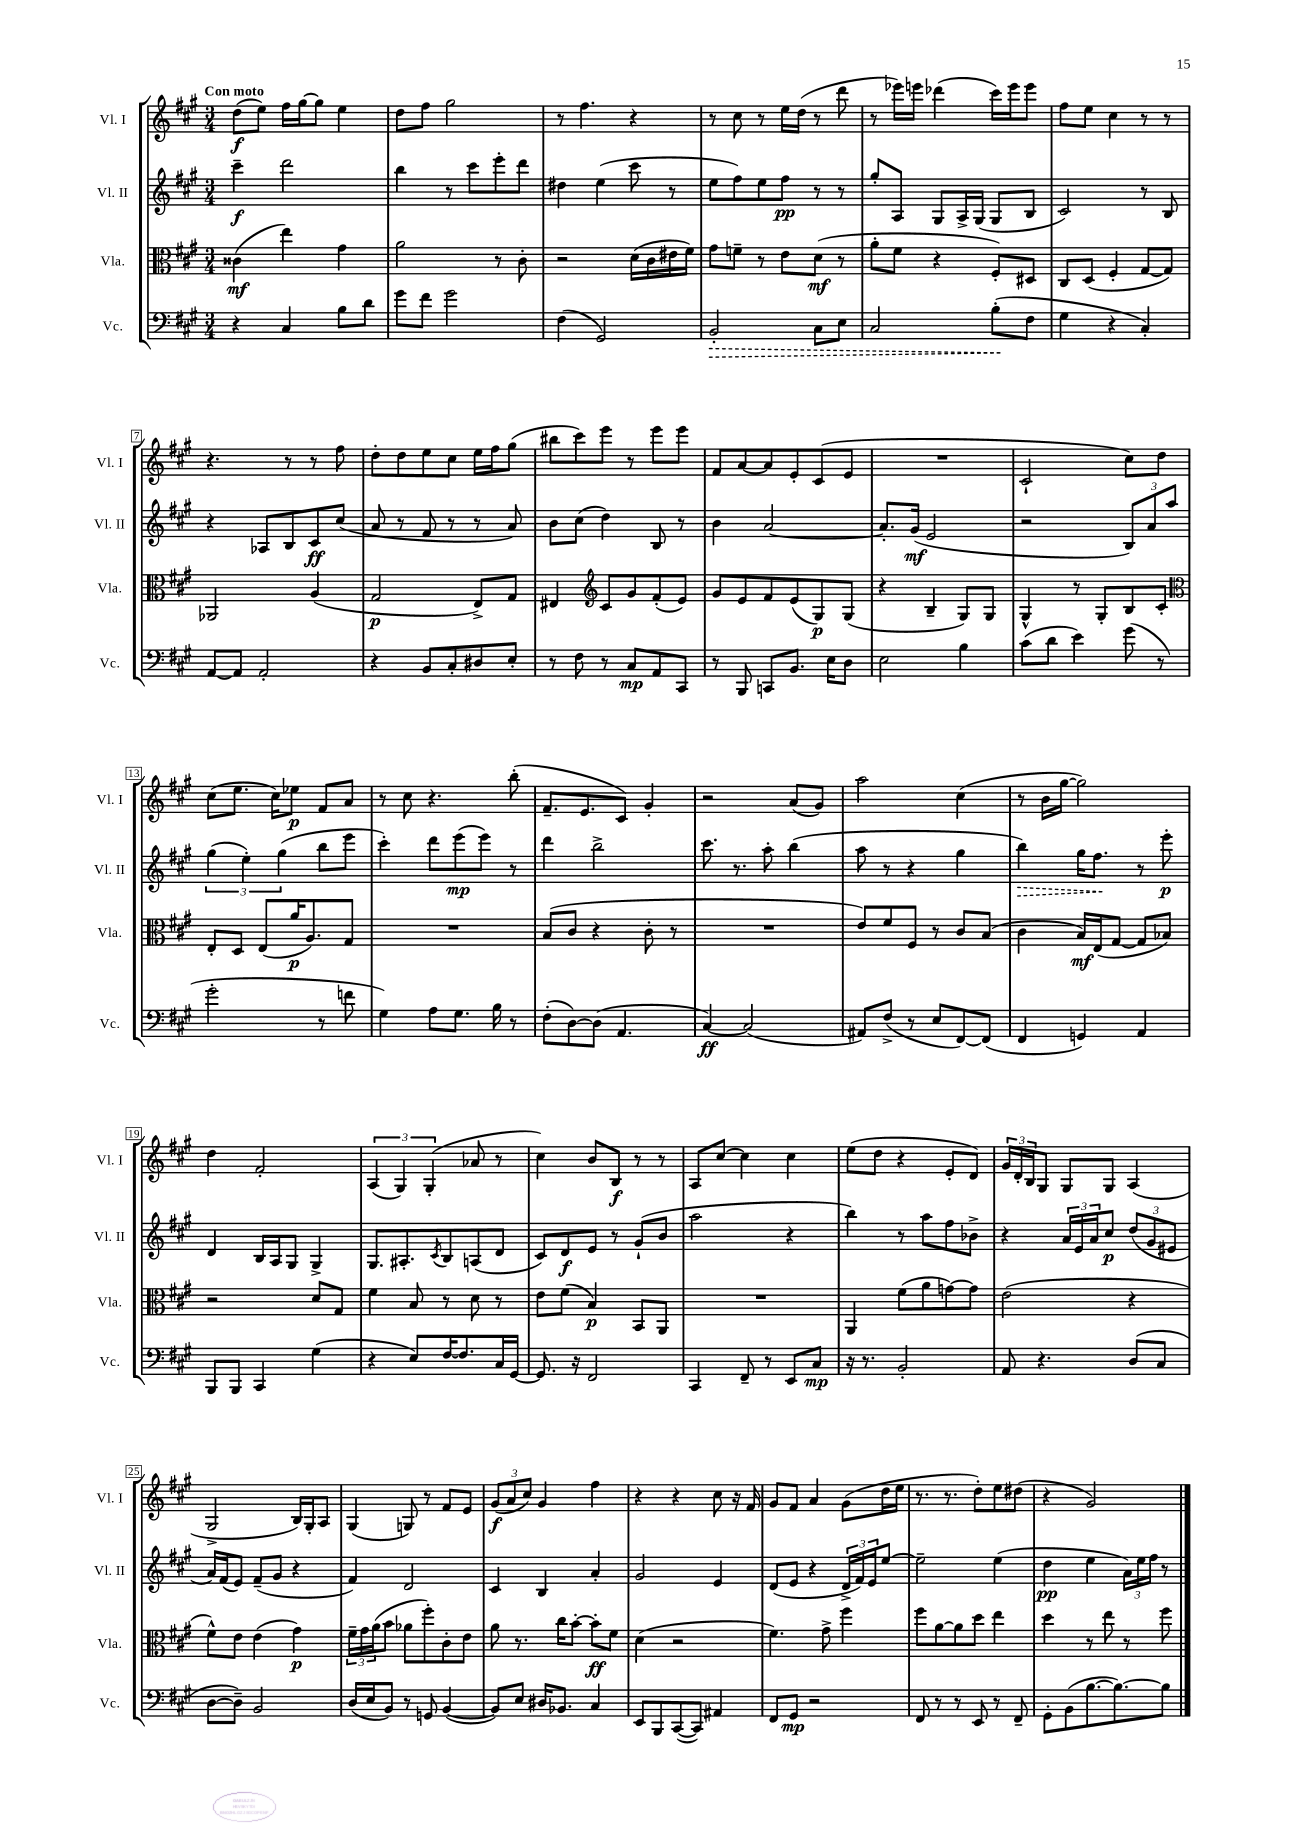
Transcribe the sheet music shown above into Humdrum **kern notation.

**kern	**kern	**kern	**kern
*staff4	*staff3	*staff2	*staff1
*clefF4	*clefC3	*clefG2	*clefG2
*k[f#c#g#]	*k[f#c#g#]	*k[f#c#g#]	*k[f#c#g#]
*M3/4	*M3/4	*M3/4	*M3/4
4r	(4c##\	4ccc#~\	(8dd\L
.	.	.	8ee\J)
4C#/	4ee\)	2ddd\	16ff#\LL
.	.	.	[16gg#\J
.	.	.	8gg#\]J
8B\L	4g#\	.	4ee\
8d\J	.	.	.
=	=	=	=
8g#\L	2a\	4bb\	8dd\L
8f#\J	.	.	8ff#\J
2g#\	.	8r	2gg#\
.	.	8ccc#\L	.
.	8r	8eee'\	.
.	8c#'\	8ddd\J	.
=	=	=	=
(4F#\	2r	4dd#\	8r
.	.	.	4.ff#\
2GG#/)	.	(4ee\	.
.	(16d\LL	8ccc#\	4r
.	16c#\	.	.
.	16e#\	8r	.
.	16f#\JJ)	.	.
=	=	=	=
2BB'/	8g#\L	8ee\L	8r
.	8f~\J	8ff#\)	8cc#\
.	8r	8ee\	8r
.	8e\L	8ff#\J	16ee\LL
.	.	.	(16dd\JJ
8C#\L	(8d\J	8r	8r
8E\J	8r	8r	8ddd\
=	=	=	=
2C#/	8a'\L	8gg#'/L	8r
.	8f#\J	8A/J	16eee-\LL)
.	.	.	16eee\JJ
.	4r	8G#/L	(4ddd-\
.	.	16A^/L	.
.	.	(16G#/JJ	.
(8B'\L	8F#'/L)	8G#/L	16ccc#\LL)
.	.	.	16eee\J
8F#\J	8D#/J	8B/J	8eee\J
=	=	=	=
4G#\	8C#/L	2c#/)	8ff#\L
.	(8D/J	.	8ee\J
4r	4F#'/	.	4cc#\
4C#'/)	[8G#/L	8r	8r
.	8G#/]J)	8B/	8r
=	=	=	=
[8AA/L	2AA-/	4r	4.r
8AA/]J	.	.	.
2AA'/	.	8A-/L	.
.	.	8B/	8r
.	(4A/	8c#/	8r
.	.	(8cc#/J	8ff#\
=	=	=	=
4r	2G#/	8a/	8dd'\L
.	.	8r	8dd\
8BB/L	.	8f#/	8ee\
8C#'/	.	8r	8cc#\J
8D#/	8E^/L)	8r	16ee\LL
.	.	.	16ff#\J
8E'/J	8G#/J	8a/)	(8gg#\J
=	=	=	=
8r	4E#/	8b\L	8bb#\L
8F#\	.	(8cc#\J	8ccc#\)
*	*clefG2	*	*
8r	8c#/L	4dd\)	8eee\J
8C#/L	8g#/	.	8r
8AA/	(8f#'/	8B/	8eee\L
8CC#/J	8e/J)	8r	8eee\J
=	=	=	=
8r	8g#/L	4b\	8f#/L
8BBB/	8e/	.	[8a/
8CC/L	8f#/	[2a/	8a/]
8.BB/J	(8e/	.	8e'/
.	8G#/)	.	(8c#/
16E\LK	.	.	.
8D\J	(8G#/J	.	8e/J
=	=	=	=
2E\	4r	8.a'/]L	2.r
.	.	(16g#/Jk	.
.	4B~/	2e/	.
4B\	8G#/L)	.	.
.	8G#/J	.	.
=	=	=	=
(8c#\L	4G#^^/	2r	2c#`/
8d\J	.	.	.
4e\)	8r	.	.
.	8G#'/L	.	.
(8g#\	8B/	12B/L)	8cc#\L)
.	.	12a/	.
8r	8c#'/J	.	8dd\J
.	.	12aa/J	.
=	=	=	=
*	*clefC3	*	*
2g#'\	8E'/L	(6gg#\	(8cc#\L
.	8D/J	.	8.ee\J
.	.	6ee'\)	.
.	(8E/L	.	.
.	.	.	16cc#\LK)
.	.	(6gg#\	.
.	16a/K	.	8ee-\J
.	8.A/)	.	.
8r	.	8bb\L	8f#/L
8f\	8G#/J	8eee\J	8a/J
=	=	=	=
4G#\)	2.r	4ccc#'\)	8r
.	.	.	8cc#\
8A\L	.	8ddd\L	4.r
8.G#\J	.	(8eee\	.
.	.	8eee\J)	.
16B\	.	.	.
8r	.	8r	(8bb'\
=	=	=	=
(8F#'\L	(8B/L	4ddd\	8.f#~/L
[8D\)	8c#/J	.	.
.	.	.	8.e/
(8D\]J	4r	2bb^\	.
4.AA/	.	.	8c#/J)
.	8c#'\	.	4g#'/
.	8r	.	.
=	=	=	=
[4C#/)	2.r	8.ccc#\	2r
.	.	8.r	.
(2C#/]	.	.	.
.	.	8aa'\	.
.	.	(4bb\	(8a/L
.	.	.	8g#/J)
=	=	=	=
8AA#/L)	8e/L)	8aa\	2aa\
(8F#^/J	8f#/	8r	.
8r	8F#/J	4r	.
8E/L	8r	.	.
[8FF#/)	8c#/L	4gg#\	(4cc#\
(8FF#/]J	(8B/J	.	.
=	=	=	=
4FF#/	4c#\	4bb\)	8r
.	.	.	16b\LL
.	.	.	[16gg#\JJ
4GG/)	16B/LL)	16gg#\LK	2gg#\])
.	(16E/J	8.ff#\J	.
.	[8G#/J	.	.
4AA/	8G#/]L	8r	.
.	8B-/J)	8eee'\	.
=	=	=	=
8BBB/L	2r	4d/	4dd\
8BBB/J	.	.	.
4CC#/	.	16B/LL	2f#'/
.	.	16A/J	.
.	.	8G#/J	.
(4G#\	8d/L	4G#^/	.
.	8G#/J	.	.
=	=	=	=
4r	4f#\	8.G#/L	(6A/
.	.	.	6G#/)
.	.	8.A#'/	.
8E/L)	8B/	.	.
.	.	.	(6G#'/
.	.	8qc#/	.
[16F#/K	8r	8B/	.
8.F#/]	.	.	.
.	8d\	(8A/	8a-/
16C#/L	8r	8d/J	8r
[16GG#/JJ	.	.	.
=	=	=	=
8.GG#/]	8e\L	8c#/L)	4cc#\)
.	(8f#\J	8d/	.
16r	.	.	.
2FF#/	4B/)	8e/J	8b/L
.	.	8r	8B/J
.	8BB/L	(8g#`/L	8r
.	8AA/J	8b/J	8r
=	=	=	=
4CC#/	2.r	2aa\	8A/L
.	.	.	[8cc#/J
8FF#~/	.	.	4cc#\]
8r	.	.	.
8EE/L	.	4r	4cc#\
8C#/J	.	.	.
=	=	=	=
16r	4AA/	4bb\)	(8ee\L
8.r	.	.	.
.	.	.	8dd\J
2BB'/	(8f#\L	8r	4r
.	8a\	8aa\L	.
.	[8g\)	8ff#\	8e'/L
.	8g\]J	8b-^\J	8d/J)
=	=	=	=
8AA/	(2e\	4r	24g#/LL
.	.	.	24d'/
.	.	.	24B/J
4.r	.	.	8G#/J
.	.	24a/LL	8G#/L
.	.	24e/	.
.	.	24a/J	.
.	.	8cc#/J	8G#/J
(8D/L	4r	(12dd/L	(4A/
.	.	12g#/	.
8C#/J	.	.	.
.	.	12e#/J	.
=	=	=	=
[8D\L	8f#^^\L)	16a/LL)	2G#^/
.	.	(16f#/J	.
8D~\]J)	8e\J	8e/J)	.
2BB/	(4e\	(8f#~/L	.
.	.	8g#/J	.
.	4g#\)	4r	16B/LL)
.	.	.	16G#'/J
.	.	.	8A/J
=	=	=	=
(16D/LL	24f#~\LL	4f#/)	(4G#/
.	24g#\	.	.
16E/J	.	.	.
.	(24a\J	.	.
8BB/J)	8b\J	.	.
8r	8a-\L	2d/	8G/)
8GG/	8ff#'\)	.	8r
([4BB/	8c#'\	.	8f#/L
.	8e\J	.	8e/J
=	=	=	=
8BB/]L)	8a\	4c#/	(12g#/L
.	.	.	12a/
8E/J	8.r	.	.
.	.	.	12cc#/J)
16D#/LK	.	4B/	4g#/
8.BB-/J	16cc#\LK	.	.
.	[8b'\J	.	.
4C#/	8b'\]L	4a'/	4ff#\
.	8f#\J	.	.
=	=	=	=
8EE/L	(4d\	2g#/	4r
8BBB/	.	.	.
([8CC#/	2r	.	4r
8CC#/]J)	.	.	.
4AA#/	.	4e/	8cc#\
.	.	.	16r
.	.	.	16f#/
=	=	=	=
8FF#/L	4.f#\)	(8d/L	8g#/L
8GG#/J	.	8e/J	8f#/J
2r	.	4r	4a/
.	8g#^\	.	.
.	4ff#\	24d^/LL	(8g#\L
.	.	24f#/)	.
.	.	24e/J	.
.	.	[8ee/J	16dd\L
.	.	.	16ee\JJ
=	=	=	=
8FF#/	8ff#\L	2ee~\]	8.r
8r	[8a\	.	.
.	.	.	8.r
8r	8a\]	.	.
8EE/	8dd\J	.	8dd'\L)
8r	4ee\	(4ee\	8ee\
8FF#~/	.	.	(8dd#\J
=	=	=	=
8GG#'\L	4dd\	4dd\	4r
(8BB\	.	.	.
[8.B\	8r	4ee\	2g#/)
.	8ee\	.	.
8.B\_)	.	.	.
.	8r	24a\LL)	.
.	.	24ee\	.
.	.	24ff#\JJ	.
8B\]J	8ff#\	8r	.
==	==	==	==
*-	*-	*-	*-
